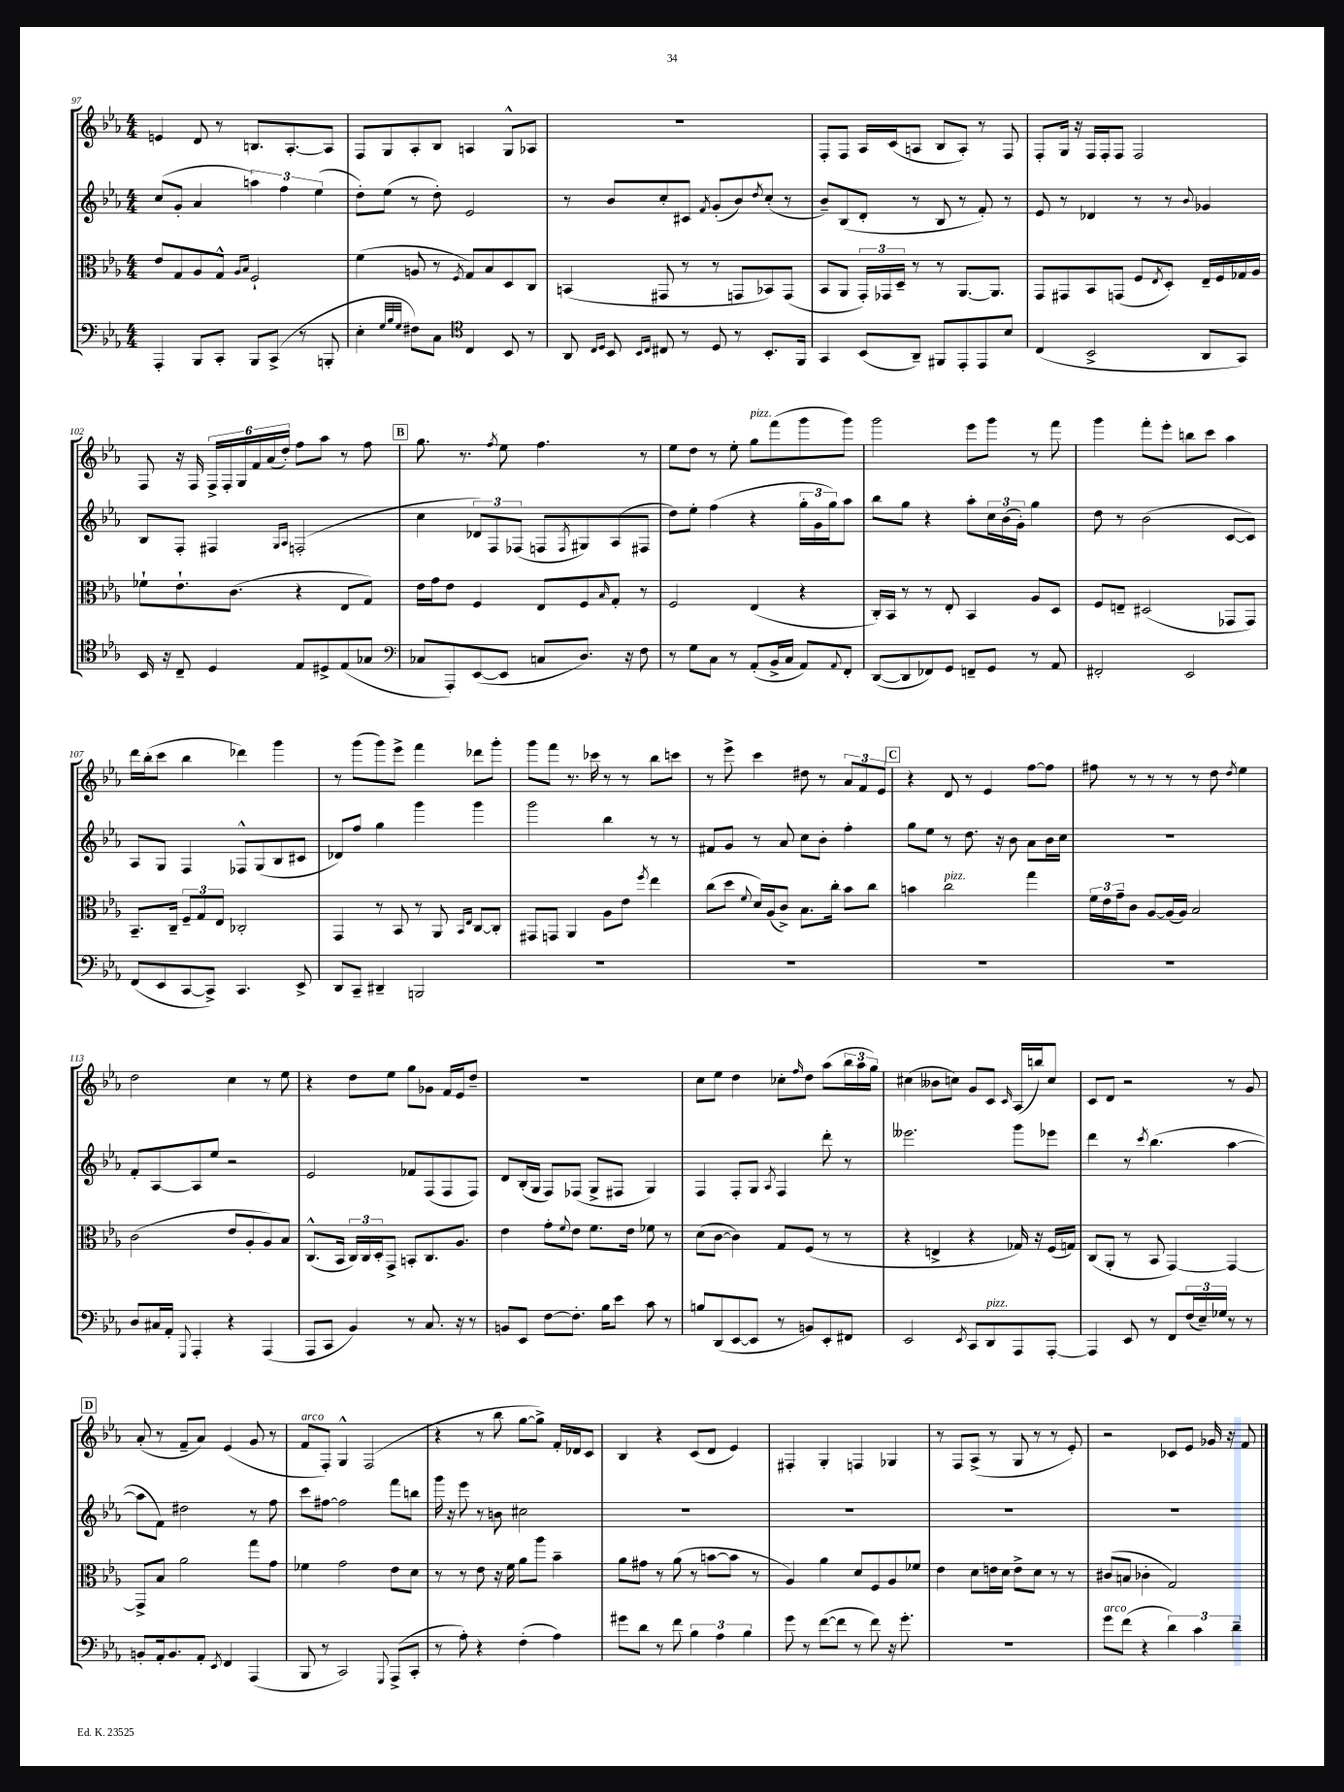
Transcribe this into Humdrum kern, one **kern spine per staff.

**kern	**kern	**kern	**kern
*staff4	*staff3	*staff2	*staff1
*clefF4	*clefC3	*clefG2	*clefG2
*k[b-e-a-]	*k[b-e-a-]	*k[b-e-a-]	*k[b-e-a-]
*M4/4	*M4/4	*M4/4	*M4/4
4AAA-'/	8e-/L	(8cc/L	4e/
.	8G/	8g'/J	.
8BBB-/L	8A-/	4a-/	8d/
8CC'/J	8G^^/J	.	8r
.	16qqA-/LL	.	.
.	16qqB-/JJ	.	.
8BBB-/L	2F`/	6aa\)	8.B/L
(8CC^/J	.	.	.
.	.	6ff\	.
.	.	.	[8.A-'/
8r	.	.	.
.	.	(6ee-\	.
8BBB'/	.	.	8A-/]J
=	=	=	=
4E-'\	(4f\	8dd'\L)	8F/L
.	.	(8ee-\J	8G/
32qqG/LLL	.	.	.
32qqB-/	.	.	.
32qqG/JJJ	.	.	.
8F#\L)	8A/	8r	8A-'/
8C\J	8r	8dd'\)	8B-/J
*clefC4	*	*	*
.	8qF/	.	.
4C/	8G/L)	2e-/	4A/
.	8B-/	.	.
8BB-/	8D/	.	8G^^/L
8r	8C/J	.	8A-/J
=	=	=	=
8AA-/	(4BB/	8r	1r
16qqC/LL	.	.	.
16qqD/JJ	.	.	.
8BB-/	.	8b-/L	.
16qqBB-/LL	.	.	.
16qqC/JJ	.	.	.
8C#/	8GG#/	8cc'/	.
8r	8r	8c#/J	.
.	.	8qf/	.
8D/	8r	(8g'/L	.
8r	8GG/L	8b-/)	.
.	.	8qdd/	.
8.BB-'/L	8BB-/)	(8cc'/J	.
.	(8GG/J	8r	.
16FF/Jk	.	.	.
=	=	=	=
4GG/	8BB-/L	8b-~/L)	8F'/L
.	8AA-/J	(8B-/	8F/J
(8BB-/L	24GG'/LL)	8d'/J	16A-/LL
.	24GG-/	.	.
.	.	.	(16c/J
.	24D~/JJ	.	.
8AA-~/J)	8r	8r	8A/J
8FF#/L	8r	8B-/	8B-/L
8EE-'/	[8.AA-/L	8r	8A'/J)
8EE-/	.	8f'/)	8r
.	8.AA-/]J	.	.
8B-/J	.	8r	8F/
=	=	=	=
(4C/	8GG/L	8e-/	8F'/L
.	8GG#/	8r	16G/Jk
.	.	.	16r
2BB-^/	8BB-/	4d-/	16F/LL
.	.	.	16F'/J
.	(8GG/J	.	8F/J
.	8F/L	8r	2F/
.	8qE-/	.	.
.	8D'/J)	8r	.
.	.	8qqb-/	.
8AA-/L	16E-~/LL	4g-/	.
.	16F/	.	.
8GG/J)	16G-/	.	.
.	16A-/JJ	.	.
=	=	=	=
16BB-/	8f-`\L	8B-/L	8F/
16r	.	.	.
8C~/	8.e-`\	8F'/J	16r
.	.	.	16F/
4D/	.	4F#/	24F^/LL
.	.	.	24F'/
.	(8.c\J	.	.
.	.	.	24G/
.	.	.	24f/
.	.	.	(24a-/
.	.	.	24dd'/JJ)
.	.	16qqG/LL	.
.	.	16qqA-/JJ	.
8E-/L	4r	(2F'/	8ff\L
8D#^/	.	.	8aa-\J
(8E-/	8E-/L	.	8r
8G-/J	8G/J)	.	8ff\
=	=	=	=
*clefF4	*	*	*
8C-/L	16e-\LL	4cc\	8.gg\
.	16g\J	.	.
8AAA-'/)	8e-\J	.	.
.	.	.	8.r
([8EE-/	4F/	12d-/L)	.
.	.	12F/	.
.	.	.	8qff/
8EE-/]J	.	.	8ee-\
.	.	(12F-/J	.
8C/L	8E-/L	8F/L	4.ff\
.	.	8qF/	.
8.D/J)	8F/	8G#/)	.
.	16qqB-/	.	.
.	8G'/J	(8A-/	.
16r	.	.	.
8F\	8r	8F#/J	8r
=	=	=	=
8r	2F/	8dd\L)	8ee-\L
8G\L	.	8ee-'\J	8dd\J
8C\J	.	(4ff\	8r
8r	.	.	8ee-'\
(8AA-'/L	(4E-/	4r	8gg\L
16BB-^/L	.	.	(8fff\
16C/JJ	.	.	.
8AA-/L)	4r	24gg'\LL	8ggg\
.	.	24g\	.
.	.	24gg\J)	.
8qqAA-/	.	.	.
8FF'/J	.	8aa-\J	8ggg\J)
=	=	=	=
([8DD/L	16C'/LL)	8bb-\L	2ggg\
.	16BB-/JJ	.	.
8DD/]	8r	8gg\J	.
8FF-/)	8r	4r	.
8GG/J	8E-'/	.	.
8FF~/L	4BB-/	8aa-'\L	8eee-\L
8GG/J	.	24cc\L	8ggg\J
.	.	(24b-\	.
.	.	24g'\JJ)	.
8r	8A-/L	4gg\	8r
8AA-/	8D/J	.	8fff\
=	=	=	=
2FF#'/	8F/L	8dd\	4ggg\
.	8E~/J	8r	.
.	(2D#/	(2b-\	8fff'\L
.	.	.	8eee-'\J
2EE-/	.	.	8bb\L
.	.	.	8ccc\J
.	8GG-/L	[8c/L	4aa-\
.	8GG-/J)	8c/]J)	.
=	=	=	=
(8FF/L	8.BB-~/L	8A-/L	16ddd\LL
.	.	.	(16bb-'\J
8EE-/	.	8G/J	8ccc\J
.	16C~/Jk	.	.
[8CC/	12F~/L	4F/	4bb-\
.	12G/	.	.
8CC^/]J)	.	.	.
.	12E-/J	.	.
4.CC/	2C-'/	8F-^^/L	4ddd-\)
.	.	(8G/	.
.	.	8B-/	4ggg\
8EE-^/	.	8c#/J	.
=	=	=	=
8DD/L	4GG/	8d-/L)	8r
8CC~/J	.	8ff/J	(8ggg\L
4DD#~/	8r	4gg\	8ggg\)
.	8BB-/	.	8eee-^\J
2BBB/	8r	4ggg\	4fff\
.	8AA-/	.	.
.	16qqBB-/LL	.	.
.	16qqE-/JJ	.	.
.	[8C/L	4ggg\	8ddd-\L
.	8C'/]J	.	8ggg'\J
=	=	=	=
1r	8GG#/L	2ggg\	8ggg\L
.	8GG/J	.	8fff\J
.	4AA-/	.	8.r
.	.	.	16ccc-\
.	8A-\L	4bb-\	8r
.	8e-\J	.	8r
.	8qff/	.	.
.	4ee-\	8r	8bb-\L
.	.	8r	8ccc\J
=	=	=	=
1r	(8cc\L	8f#/L	8r
.	8dd\J	8g/J	8eee-^\
.	8qqf/	.	.
.	16d/LL)	8r	4ccc\
.	(16A-/J	.	.
.	8c^/J)	8a-/	.
.	8.B-\L	8cc\L	8dd#\
.	.	8b-'\J	8r
.	16cc'\Jk	.	.
.	8b-\L	4ff'\	12a-/L
.	.	.	12f/
.	8cc\J	.	.
.	.	.	12e-/J
=	=	=	=
1r	4b\	8gg\L	4r
.	.	8ee-\J	.
.	2cc\	8r	8d/
.	.	8.dd\	8r
.	.	.	4e-/
.	.	16r	.
.	.	8b-\	.
.	4gg\	8a-\L	[8ff\L
.	.	16b-\L	8ff\]J
.	.	16cc\JJ	.
=	=	=	=
1r	24f\LL	1r	8ff#\
.	24e-\	.	.
.	24g~\J	.	.
.	8c\J	.	8r
.	[8A-/L	.	8r
.	(16A-/]L	.	8r
.	16A-/JJ)	.	.
.	2B-/	.	8r
.	.	.	8dd\
.	.	.	8qdd/
.	.	.	4ee-\
=	=	=	=
8D/L	(2c\	8f'/L	2dd\
16C#/L	.	[8A-/	.
16AA-'/JJ	.	.	.
8qqGGG/	.	.	.
4AAA-'/	.	8A-/]	.
.	.	8ee-/J	.
4r	8e-/L	2r	4cc\
.	8A-'/	.	.
(4AAA-/	8A-/)	.	8r
.	8B-/J	.	8ee-\
=	=	=	=
8AAA-/L	(8.C^^/L	2e-/	4r
8CC/J	.	.	.
.	16BB-/Jk	.	.
4BB-/)	24C/LL)	.	8dd\L
.	24C/	.	.
.	24D'/J	.	.
.	8GG^/J	.	8ee-\J
8r	8BB'/L	8f-/L	8gg\L
8.C/	8.C/	(8F/	8g-\J
.	.	8F/	16f/LL
16r	8.A-/J	.	16e-/J
8r	.	8F/J)	8dd~/J
=	=	=	=
8BB/L	4e-\	8d/L	1r
8EE-/J	.	(16B-'/L	.
.	.	16G/JJ	.
[8F\L	8g'\L	8F/L)	.
.	8qqf/	.	.
8.F'\]J	8e-\J	(8F-/J	.
.	8.f\L	8G^/L	.
16B-\LK	.	.	.
8e-\J	.	8F#/J	.
.	16e-\Jk	.	.
8c\	8f-\	4G/)	.
8r	8r	.	.
=	=	=	=
8B/L	(8d\L	4F/	8cc\L
(8DD/	[8c\J	.	8ee-\J
[8EE-/	4c\])	8F'/L	4dd\
8EE-/]J	.	8G/J	.
.	.	8qA-/	.
8r	8G/L	4F/	8cc-'\L
.	.	.	16qqff/
8BB/L)	(8F/J	.	8dd\J
8EE-'/	8r	8ddd'\	(8aa-\L
8FF#/J	8r	8r	24bb-\L
.	.	.	24aa-\
.	.	.	24gg\JJ)
=	=	=	=
2EE-/	4r	2.eee--\	(4cc#\
.	4E^/	.	8b--\L
.	.	.	8cc\J)
8qEE-/	.	.	.
8CC/L	4r	.	8g/L
8DD/	.	.	8c/J
.	.	.	16qqc/
8AAA-/	16G-/)	8ggg\L	(16A-/LL
.	16r	.	16bb/J)
[8AAA-'/J	(16F/LL	8eee-\J	8cc/J
.	16G/JJ)	.	.
=	=	=	=
4AAA-/]	(8C/L	4ddd\	8c/L
.	8AA-'/J	.	8d/J
8EE-/	8r	8r	2r
.	.	8qccc/	.
8r	8BB-/	(4.bb-\	.
8FF/L	[4GG/)	.	.
(24F/L	.	.	.
24E-~/)	.	.	.
24G-/JJ	.	.	.
8r	4GG/_	[4aa-\	8r
8r	.	.	8g/
=	=	=	=
8BB'/L	8GG^/]L	8aa-\]L	(8a-'/
16AA-'/k	8B-/J	8f\J)	8r
8.BB/	.	.	.
.	2a-\	2dd#\	8f~/L
8AA-'/J	.	.	8a-/J)
8qEE-/	.	.	.
4FF/	.	.	(4e-/
(4AAA-/	8gg\L	8r	8g/
.	8g\J	8ff\	8r
=	=	=	=
8BBB-/	4f-\	8ccc\L	8f/L
8r	.	[8ff#\J	8F'/J)
2CC/)	2g\	2ff#\]	4G^^/
.	.	.	(2F/
8qqGGG/	.	.	.
(8AAA-^/L	8e-\L	8fff\L	.
8CC'/J	8d\J	8bb\J	.
=	=	=	=
8r	8r	16ggg\	4r
.	.	16r	.
8A-'\)	8r	8eee-\	.
4r	8e-\	8r	8r
.	16r	8b\	8bb-\
.	16f\	.	.
(4F'\	8a-\L	2cc#\	[8gg\L
.	8aa-\J	.	8gg^\]J)
4A-\)	4b-~\	.	16f'/LL
.	.	.	16d-/J
.	.	.	8c/J
=	=	=	=
8g#\L	8a-\L	1r	4B-/
8d\J	8g#\J	.	.
8r	8r	.	4r
8f\	(8a-\	.	.
6B-\	8r	.	(8c/L
.	[8b\L	.	8d/J
6A-\	.	.	.
.	8b\]J	.	4e-/)
6B-\	.	.	.
.	8r	.	.
=	=	=	=
8g\	4A-/)	1r	4F#'/
8r	.	.	.
([8f\L	4a-\	.	4G'/
8f\]J	.	.	.
8r	8d/L	.	4F/
8f\)	8F/	.	.
16r	8A-/	.	4G-/
8.g'\	.	.	.
.	8f-/J	.	.
=	=	=	=
1r	4e-\	1r	8r
.	.	.	8F/L
.	8d\L	.	(8A-^/J
.	16e\L	.	8r
.	16d\JJ	.	.
.	8e^\L	.	8G/
.	8d\J	.	8r
.	8r	.	8r
.	8r	.	8e-'/)
=	=	=	=
8g\L	(8c#/L	1r	2r
(8f\J	8B/J	.	.
4r	4c-'\	.	.
6d\)	2G/)	.	8c-/L
.	.	.	8e-/J
6c\	.	.	.
.	.	.	16g-/
.	.	.	16r
6d~\	.	.	.
.	.	.	8f/
==	==	==	==
*-	*-	*-	*-
